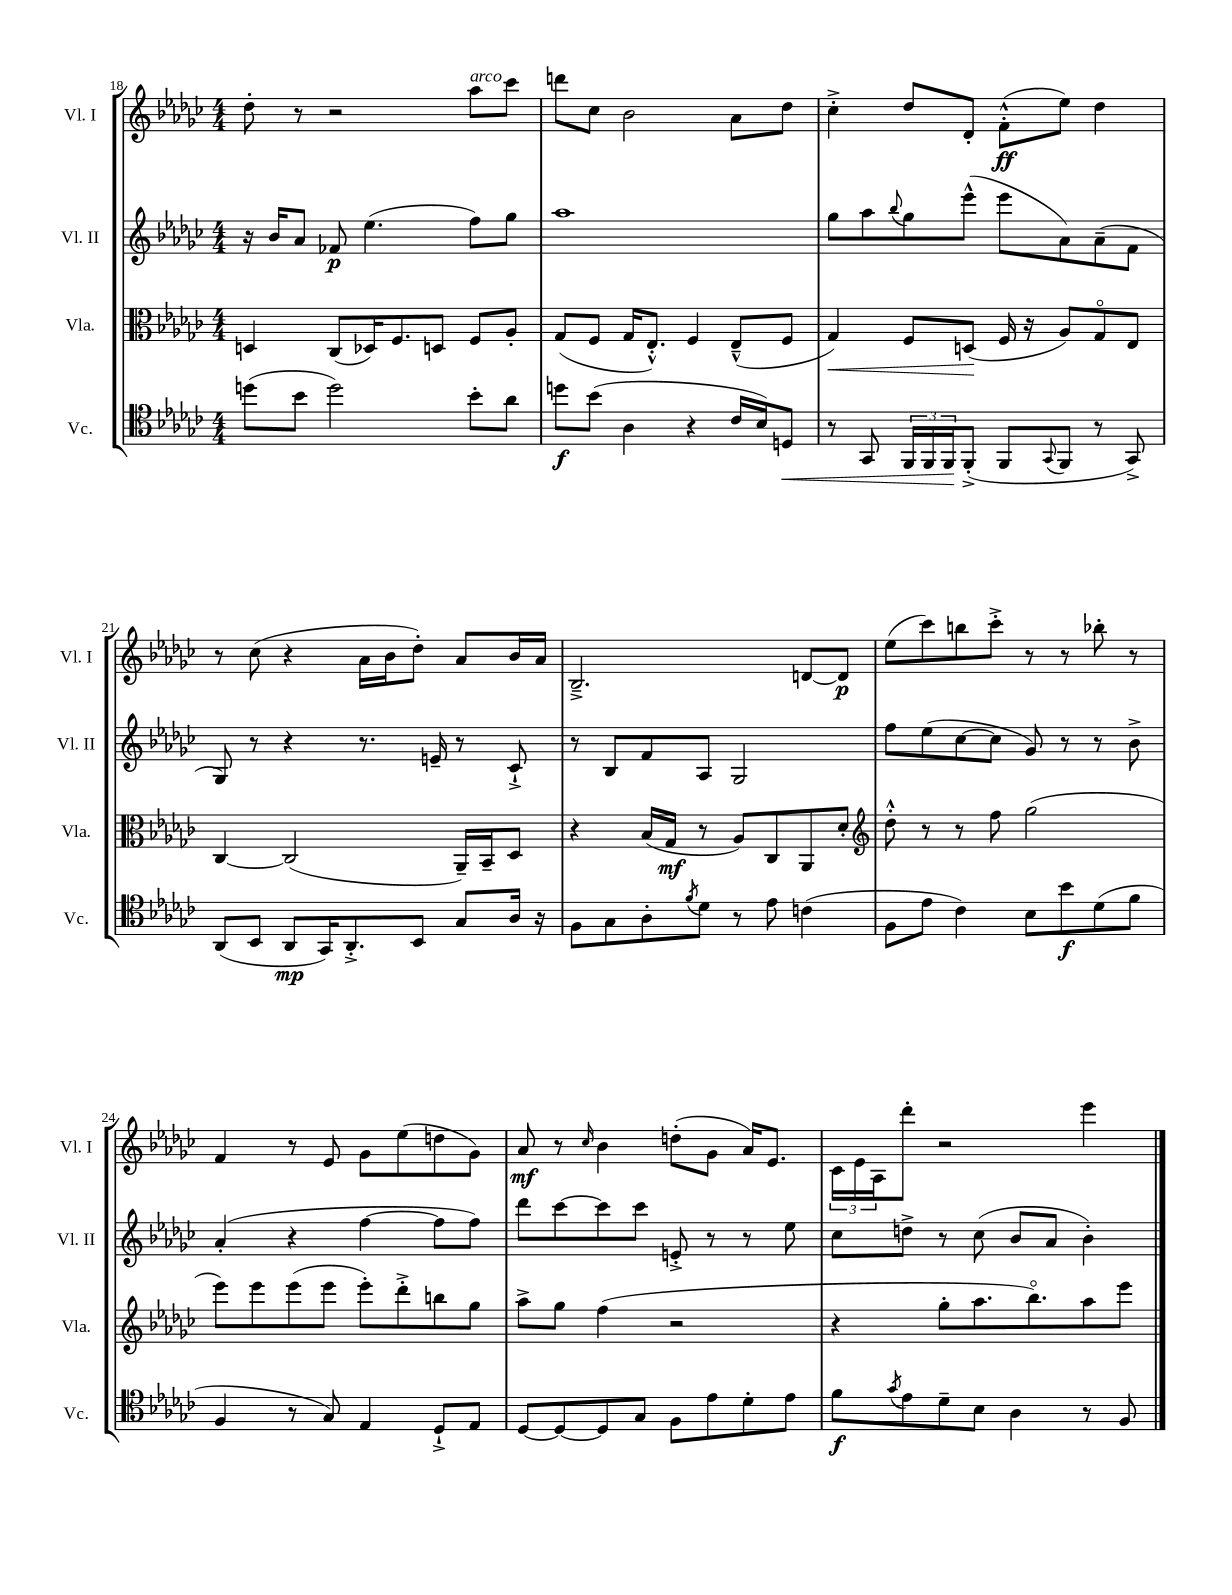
<<
\new StaffGroup <<
\new Staff = "s0" \with { instrumentName = "Vl. I" shortInstrumentName = "Vl. I" } {
    \clef treble \key ges \major \numericTimeSignature \time 4/4
    des''8-. r8 r2 aes''8^\markup { \italic "arco" } ces'''8 |
    d'''8 ces''8 bes'2 aes'8 des''8 |
    ces''4-.-> des''8 des'8-. f'8-.-^\ff( ees''8) des''4 |
    r8 ces''8( r4 aes'16 bes'16 des''8-.) aes'8 bes'16 aes'16 |
    bes2.---> d'8~ d'8\p |
    ees''8( ces'''8) b''8 ces'''8-.-> r8 r8 bes''8-. r8 |
    f'4 r8 ees'8 ges'8 ees''8( d''8 ges'8) |
    aes'8\mf r8 \grace { ces''16 } bes'4 d''8-.( ges'8 aes'16) ees'8. |
    \tuplet 3/2 { ces'16 ees'16 aes16 } des'''8-. r2 ees'''4 \bar "|." |
}
\new Staff = "s1" \with { instrumentName = "Vl. II" shortInstrumentName = "Vl. II" } {
    \clef treble \key ges \major \numericTimeSignature \time 4/4
    r16 bes'16 aes'8 fes'8\p ees''4.( f''8) ges''8 |
    aes''1 |
    ges''8 aes''8 \appoggiatura { bes''8 } ges''8 ees'''8-^( ees'''8 aes'8) aes'8--( f'8 |
    ges8) r8 r4 r8. e'16-- r8 ces'8-!-> |
    r8 bes8 f'8 aes8 ges2 |
    f''8 ees''8( ces''8~ ces''8 ges'8) r8 r8 bes'8-> |
    aes'4-.( r4 f''4~ f''8 f''8) |
    des'''8 ces'''8~ ces'''8 ces'''8 e'8-.-> r8 r8 ees''8 |
    ces''8 d''8-> r8 ces''8( bes'8 aes'8 bes'4-.) \bar "|." |
}
\new Staff = "s2" \with { instrumentName = "Vla." shortInstrumentName = "Vla." } {
    \clef alto \key ges \major \numericTimeSignature \time 4/4
    d4 ces8( des16) f8. d8 f8 aes8-. |
    ges8( f8 ges16 ees8.-.-^) f4 ees8---^( f8 |
    ges4\<) f8 d8\!( f16 r16 aes8) ges8\flageolet ees8 |
    ces4~ ces2( aes,16--) bes,16-- des8 |
    r4 bes16( ges16\mf r8 aes8) ces8 aes,8 des'8-. |
    \clef treble des''8-.-^ r8 r8 f''8 ges''2( |
    ees'''8) ees'''8 ees'''8( ees'''8 ees'''8-.) des'''8-.-> b''8 ges''8 |
    aes''8-> ges''8 f''4( r2 |
    r4 ges''8-. aes''8. bes''8.\flageolet) aes''8 ees'''8 \bar "|." |
}
\new Staff = "s3" \with { instrumentName = "Vc." shortInstrumentName = "Vc." } {
    \clef tenor \key ges \major \numericTimeSignature \time 4/4
    d''8( bes'8 d''2) bes'8-. aes'8 |
    d''8\f bes'8( aes4 r4 ces'16 bes16) d8\< |
    r8 ges,8 \tuplet 3/2 { f,16 f,16 f,16\! } f,8-.->( f,8 \appoggiatura { ges,8 } f,8 r8 ges,8->) |
    aes,8( bes,8 aes,8\mp ges,16) aes,8.-.-> bes,8 ges8 aes16 r16 |
    f8 ges8 aes8-. \acciaccatura { f'8 } des'8 r8 ees'8 c'4( |
    f8 ees'8 ces'4) bes8 bes'8\f des'8( f'8 |
    f4 r8 ges8) ees4 des8-!-> ees8 |
    des8~ des8~ des8 ges8 f8 ees'8 des'8-. ees'8 |
    f'8\f \acciaccatura { ges'8 } ees'8 des'8-- bes8 aes4 r8 f8 \bar "|." |
}
>>
>>
\layout { \context { \Score currentBarNumber = #18 } }
